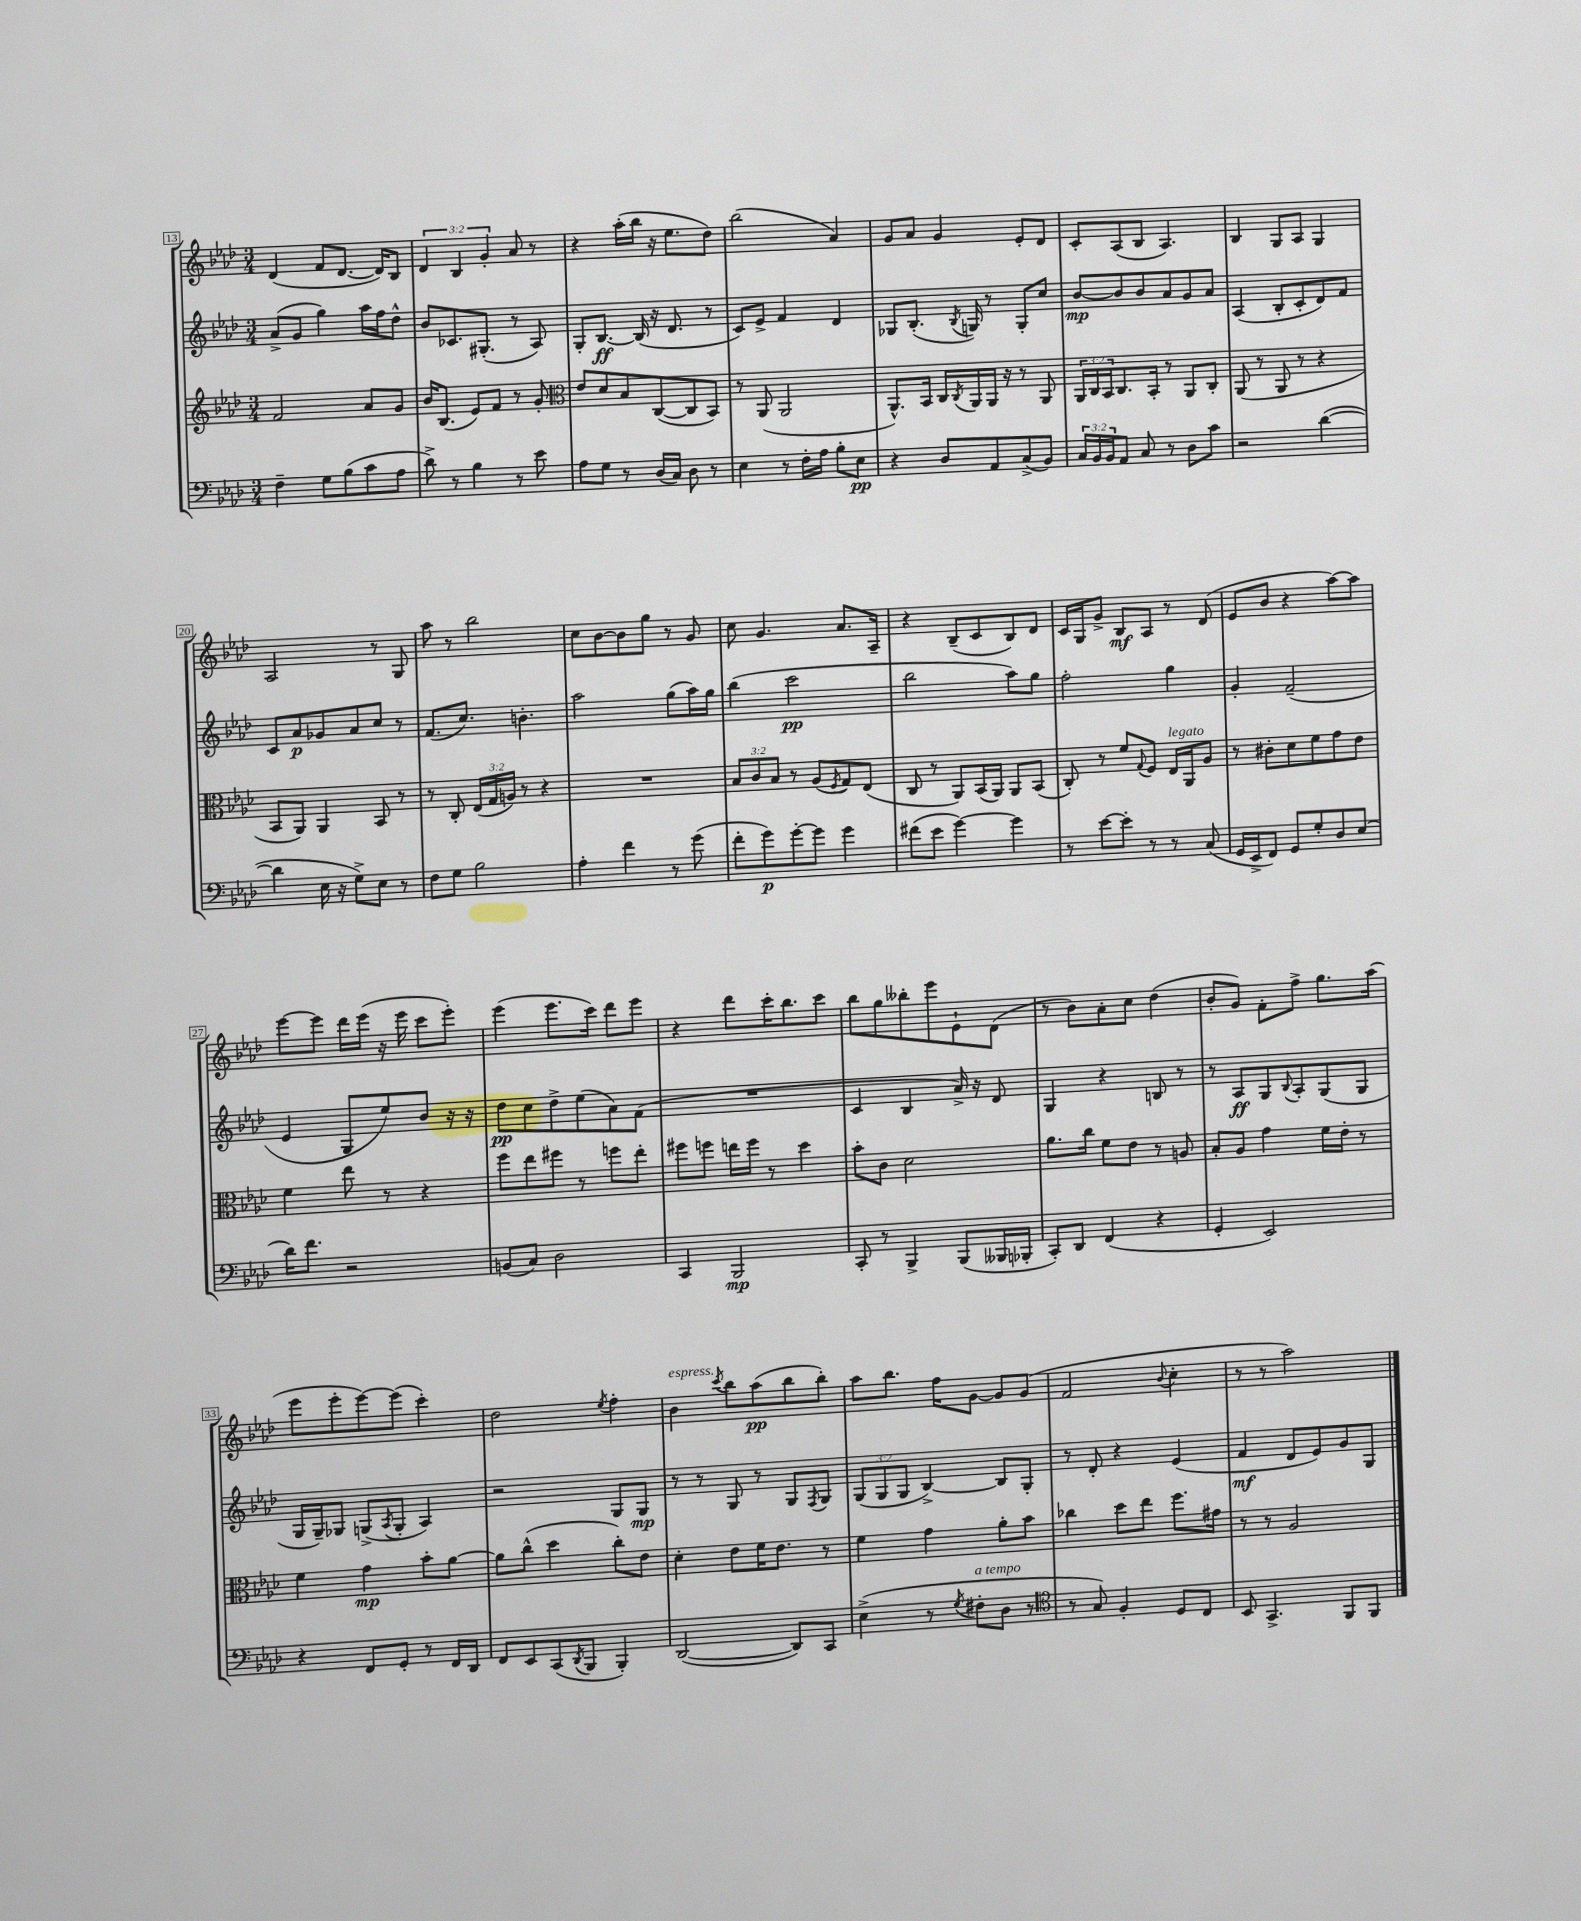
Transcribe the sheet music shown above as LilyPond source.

<<
\new StaffGroup <<
\new Staff = "s0" {
    \clef treble \key aes \major \numericTimeSignature \time 3/4 \override Staff.TupletNumber.text = #tuplet-number::calc-fraction-text
    des'4( f'8 des'8.~ des'16) bes8 |
    \tuplet 3/2 { des'4 bes4 g'4-. } aes'8 r8 |
    r4 aes''16-.( bes''16 r16 ees''8. des''8) |
    bes''2( aes'4) |
    g'8 aes'8 g'4 ees'8-. des'8 |
    c'8-. aes8( bes8 aes4.) |
    bes4 g8 aes8 g4 |
    aes2 r8 g8 |
    aes''8 r8 bes''2 |
    c''8 bes'8~ bes'8 g''8 r8 g'8 |
    c''8 g'4. aes'8. aes16-- |
    r4 bes8--( c'8 bes8) des'8 |
    c'16 g16 g'8-> bes8\mf aes8 r8 des'8( |
    ees'8 bes'8 r4 aes''8~) aes''8 |
    ees'''8~ ees'''8 des'''16 ees'''16( r16 ees'''16 c'''8 ees'''8-.) |
    ees'''4( ees'''8. c'''16) des'''8 ees'''8 |
    r4 des'''8 c'''16-. bes''8. c'''8 |
    bes''8 g''8 beses''8-. ees'''8 ees'8-! des'8( |
    r8 bes'8) aes'8-. c''8 des''4( |
    bes'8-. g'8) f'8-. f''8-> g''8. aes''16( |
    ees'''8 ees'''8-. ees'''8~) ees'''8( c'''4-.) |
    des''2 \acciaccatura { ees''8 } f''4-. |
    bes'4^\markup { \italic "espress." } \acciaccatura { c'''8 } bes''8 aes''8\pp( bes''8 bes''8-.) |
    aes''8 bes''8. f''16 g'8~ g'8 g'8( |
    f'2 \appoggiatura { bes'8 } c''4-. |
    r8 r8 aes''2) \bar "|." |
}
\new Staff = "s1" {
    \clef treble \key aes \major \numericTimeSignature \time 3/4 \override Staff.TupletNumber.text = #tuplet-number::calc-fraction-text
    aes'8->( g'8 g''4) aes''16 f''16 des''8-^ |
    bes'8 ces'8. gis8.-.( r8 aes8) |
    g8-. bes8.~\ff bes16( r16 des'8. r8 |
    c'8) ees'8-> f'4 des'4 |
    ges8 bes8.-.( \acciaccatura { bes8 } g16) r8 g8-. c''8 |
    bes'8~\mp bes'8 bes'8 aes'8 g'8 aes'8 |
    aes4( bes8-. c'8-. des'8) f'8 |
    c'8 aes'8\p ges'8 aes'8 c''8 r8 |
    f'8.( c''8.) b'4.-. |
    aes''2 g''8( aes''16) g''16 |
    bes''4( c'''2\pp |
    bes''2 aes''8) g''8 |
    f''2-. g''4 |
    g'4-. f'2--( |
    ees'4 g8 ees''8) bes'8 r16 r16 |
    des''8\pp c''8 des''8-> ees''8( aes'8) f'8( |
    R2. |
    c'4 bes4 aes'16->) r16 des'8 |
    g4 r4 b8 r8 |
    r8 aes8\ff g8 \appoggiatura { bes8 } aes8-. g8( g8 |
    g16 g16--) ges8 g8->( \acciaccatura { aes8 } g8-. aes4) |
    r2 g8 g8\mp |
    r8 r8 g8 r8 g8 \acciaccatura { f8 } g8 |
    \tuplet 3/2 { g8( g8 g8 } bes4~->) bes8 g8-. |
    r8 des'8-. r4 ees'4( |
    f'4\mf des'8 ees'8) g'8 g8 \bar "|." |
}
\new Staff = "s2" {
    \clef treble \key aes \major \numericTimeSignature \time 3/4 \override Staff.TupletNumber.text = #tuplet-number::calc-fraction-text
    f'2 aes'8 g'8 |
    bes'16 bes8.( ees'8) f'8 r8 g'8-. |
    \clef alto ees'8 des'8 bes8 c8~( c8 bes,8) |
    r8 aes,8( aes,2 |
    aes,8.-^) bes,16 c16 \acciaccatura { c8 } aes,16 aes,16 r16 r8 aes,8 |
    \tuplet 3/2 { aes,16 c16 bes,16 } c8. bes,16-. r8 aes,8 c8-. |
    aes,8( r8 aes,8 r8 r4 |
    bes,8 aes,8) aes,4 bes,8 r8 |
    r8 c8-. \tuplet 3/2 { ees16( g16 a16) } r8 r4 |
    R2. |
    \tuplet 3/2 { bes8 c'8 bes8 } r8 aes8( \acciaccatura { f8 } g8) ees8( |
    c8 r8 aes,8) bes,16( aes,16) aes,8 bes,8( |
    c8-.) r8 f'8 \appoggiatura { g8 } f8 ees16^\markup { \italic "legato" } aes,16 aes8 |
    r8 cis'8-. des'8 f'8 g'8 ees'8 |
    f'4 ees''8 r8 r4 |
    f''8 ees''8 fis''8 r8 f''8 ees''8-. |
    fis''8 f''8 e''16 f''16 r8 des''4 |
    bes'8-. c'8 des'2 |
    aes'8. c''16 f'8 ees'8 r8 a8 |
    bes8-. aes8 g'4 f'16 ees'16-. r8 |
    f'4 g'4\mp bes'8-. aes'8~ |
    aes'8 c''8-^( des''4 c''8-.) ees'8 |
    des'4-. ees'8 f'16 ees'8. r8 |
    f'4 g'4 aes'8-. bes'8 |
    ces''4 des''8 ees''8 f''8. gis'16 |
    r8 r8 aes2 \bar "|." |
}
\new Staff = "s3" {
    \clef bass \key aes \major \numericTimeSignature \time 3/4 \override Staff.TupletNumber.text = #tuplet-number::calc-fraction-text
    f4-- g8 bes8( c'8 aes8 |
    des'8->) r8 bes4 r8 ees'8 |
    aes8 g8 r8 des16( c16) des8 r8 |
    ees4 r8 f16-. aes16 bes8-. ees8\pp |
    r4 des8 aes,8 c8->( bes,8) |
    \tuplet 3/2 { c16 bes,16 bes,16 } aes,8 c8 r8 des8 c'8 |
    r2 des'4~( |
    des'4 ees16 r16 g8->) ees8 r8 |
    f8 g8 bes2 |
    aes4-. f'4 r8 g'8( |
    f'8-. g'8\p) g'8~-. g'8 g'4 |
    fis'8( ees'8 g'4~) g'4 |
    r8 ees'8~ ees'8-. r8 r8 c8( |
    g,16 ees,16-> f,8) g,8 g8-. des8 ees8( |
    des'16) f'8. r2 |
    b,8( c8) des2 |
    c,4 bes,,2\mp |
    c,8-. r8 bes,,4-> bes,,8( beses,,16 bes,,16-. |
    c,8-.) des,8 f,4( r4 |
    g,4-. ees,2) |
    r4 f,8 g,8-. r8 f,16 des,16 |
    f,8 ees,8 c,8( \acciaccatura { des,8 } bes,,8 bes,,4-.) |
    des,2~( des,8) c,8 |
    ees4->( r8 \acciaccatura { g8 } fis8-.^\markup { \italic "a tempo" } des8 r8 |
    \clef tenor r8 g8) f4-. des8 c8 |
    bes,8 g,4.-> f,8 f,8 \bar "|." |
}
>>
>>
\layout { \context { \Score currentBarNumber = #13 \override BarNumber.stencil = #(make-stencil-boxer 0.1 0.3 ly:text-interface::print) } }
